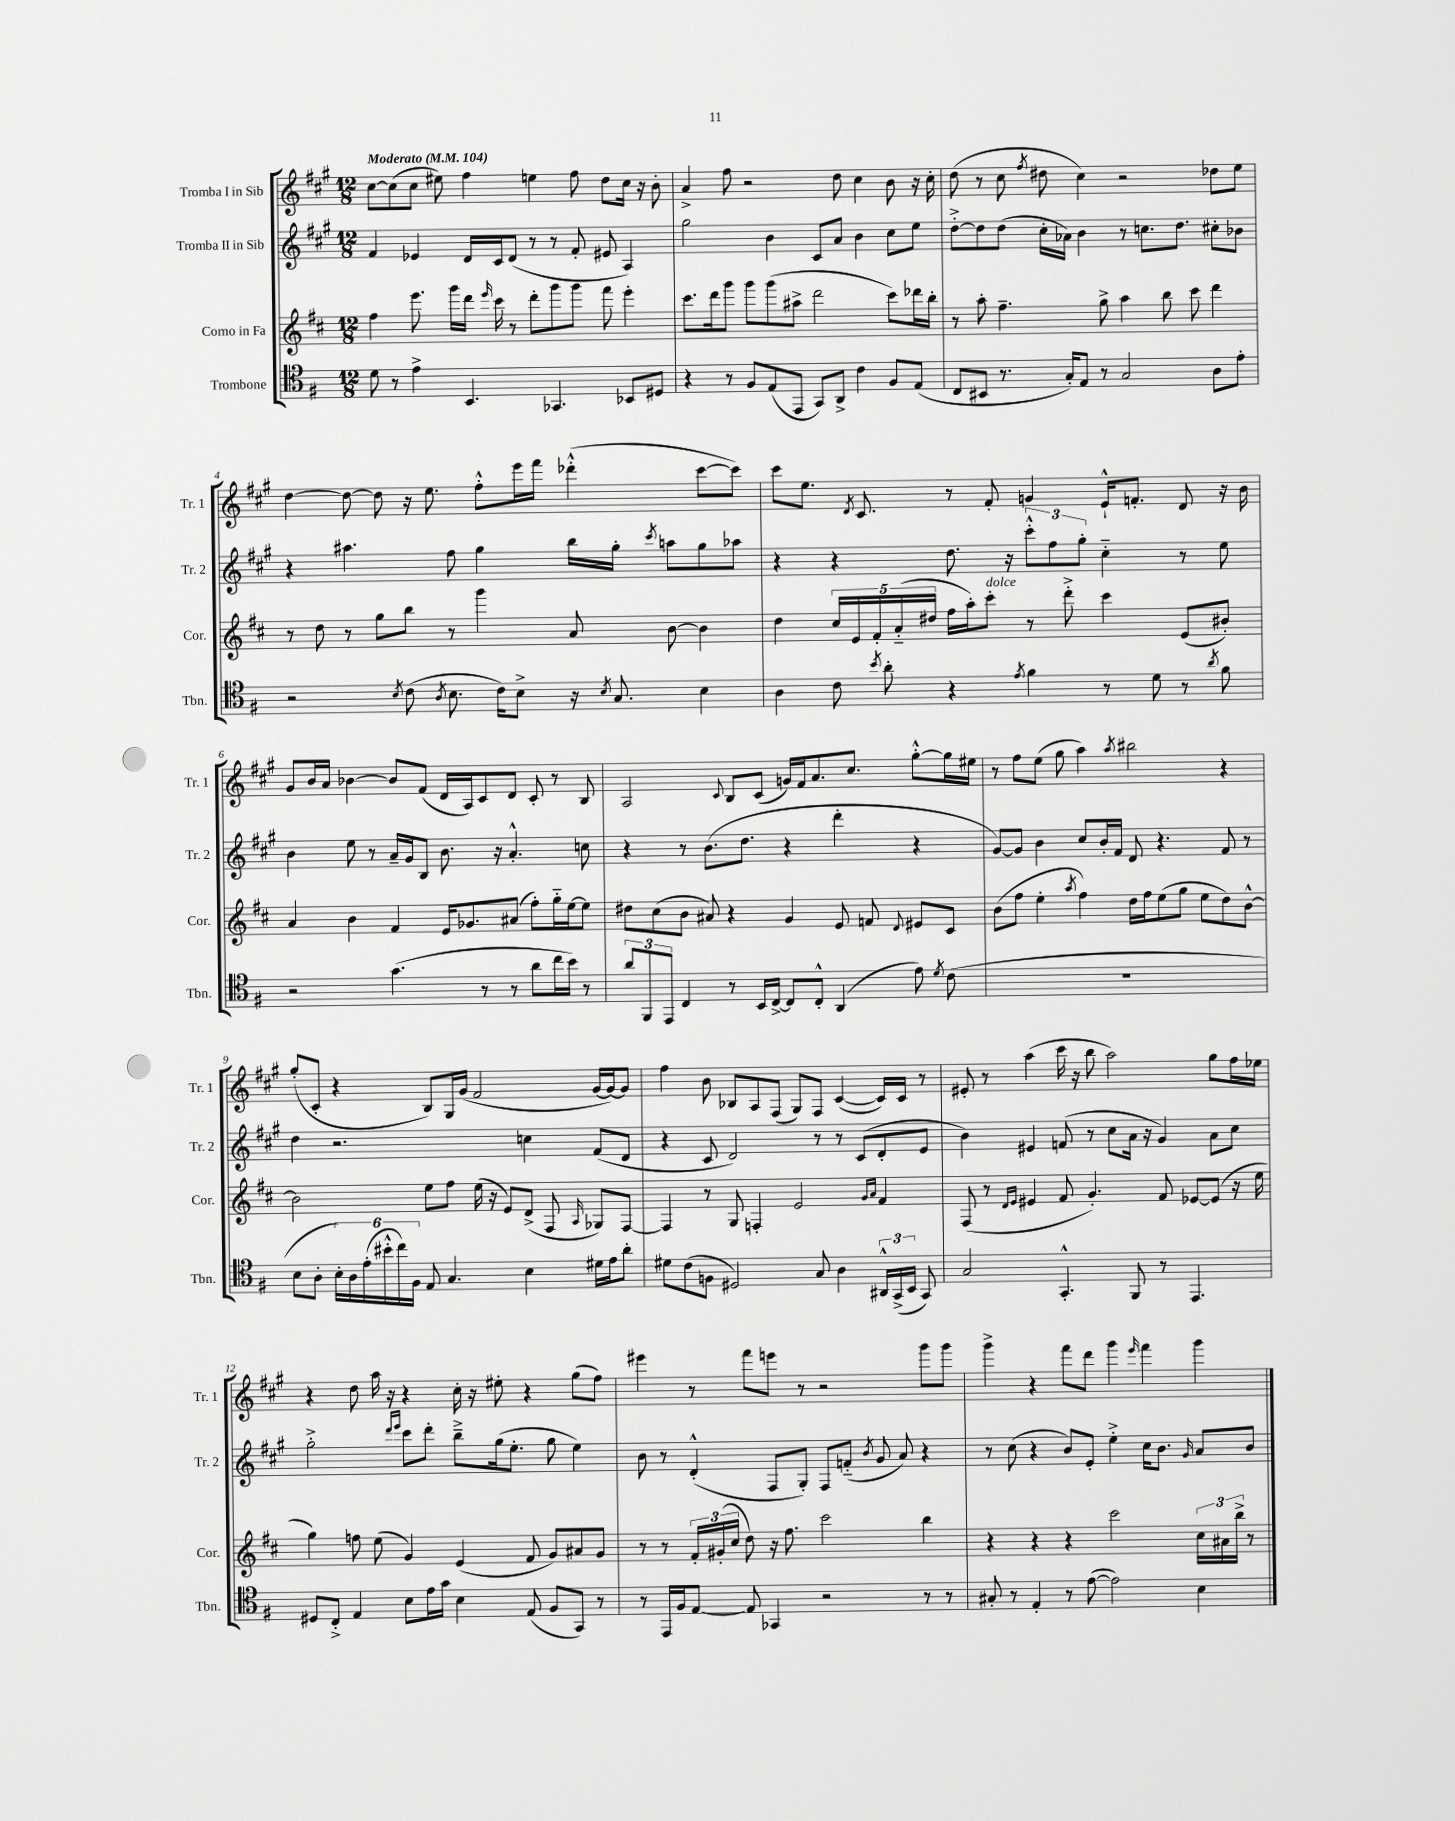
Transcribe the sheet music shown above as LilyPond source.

<<
\new StaffGroup <<
\new Staff = "s0" \with { instrumentName = "Tromba I in Sib" shortInstrumentName = "Tr. 1" } {
    \clef treble \key a \major \numericTimeSignature \time 12/8 \tempo "Moderato" 4 = 104
    \autoBeamOff cis''8[~ cis''8( cis''8] eis''8) fis''4 e''4 fis''8 d''8[ cis''16] r16 b'8-. |
    a'4-> fis''8 r2 d''8 cis''4 b'8 r16 cis''16-. |
    d''8( r8 cis''8 \acciaccatura { fis''8 } dis''8 cis''4) r2 des''8[ e''8] |
    d''4~ d''8~ d''8 r16 e''8. fis''8[-.-^ e'''16 fis'''16] des'''4-.-^( cis'''8[~ cis'''8]) |
    cis'''8[ e''8.] \acciaccatura { d'8 } cis'8. r8 fis'8-. g'4 e'16[-!-^ f'8.]-. d'8 r16 b'16 |
    gis'8[ b'16 a'16] bes'4~ bes'8[ fis'8]( d'16[ a16) cis'8 d'8] cis'8-. r8 b8 |
    a2 \appoggiatura { cis'8 } b8[ cis'8]( g'16[) fis'16 a'8. cis''8.] gis''8[~-.-^ gis''16 eis''16] |
    r8 fis''8[ e''8]( gis''8 a''4) \acciaccatura { a''8 } bis''2 r4 |
    gis''8[-.( cis'8]-. r4 b8[) gis16 gis'16]( fis'2 gis'16[~ gis'16~) gis'8] |
    fis''4 b'8 bes8[ a8 fis8]( gis8[) fis8] cis'4~( cis'16[) cis'16] r8 |
    eis'8-. r8 a''4( cis'''16 r16 b''8 a''2) gis''8[ fis''16 ees''16] |
    r4 d''8 a''16 r16 r4 cis''16-. r16 eis''8-. r4 gis''8[( fis''8]) |
    eis'''4 r8 fis'''8[ e'''8] r8 r2 gis'''8[ gis'''8] |
    gis'''4-> r4 fis'''8[ d'''8] gis'''4 \grace { e'''16 } fis'''4 gis'''4 \bar "|." |
}
\new Staff = "s1" \with { instrumentName = "Tromba II in Sib" shortInstrumentName = "Tr. 2" } {
    \clef treble \key a \major \numericTimeSignature \time 12/8
    \autoBeamOff fis'4 ees'4 d'16[ cis'16 d'8]( r8 r8 fis'8-. eis'8 a4) |
    gis''2 b'4 cis'8[ a'8] b'4 cis''8[ e''8] |
    d''8[~-.-> d''8 d''8]( cis''16[-. aes'16]) b'4 r8 c''8.[ d''8.] cis''8[-. bes'8] |
    r4 ais''4. fis''8 gis''4 b''16[ gis''16]-. \acciaccatura { cis'''8 } a''8[ gis''8 aes''8] |
    r4 r4 d''8. r16 \tuplet 3/2 { cis'''8[-.-^ fis''8 gis''8]-. } cis''4-_ r8 e''8 |
    b'4 e''8 r8 a'16[-- gis'16 b8] b'8. r16 a'4.-.-^ c''8 |
    r4 r8 b'8.[( d''8.] r4 d'''4-. r4 |
    gis'8[~) gis'8] b'4 cis''8[ b'16-. fis'16] d'8 r4. fis'8 r8 |
    d''4 r2. c''4 fis'8[( d'8] |
    r4 cis'8 d'2) r8 r8 cis'8[( d'8-. e'8] |
    b'4) eis'4 f'8( r8 cis''8[ a'16] r16 gis'4) a'8[ cis''8] |
    gis''2-.-> \grace { d'''16[ e'''16] } cis'''8[ d'''8]-. b''8[---> gis''16( e''8.]-. gis''8 e''4) |
    b'8 r8 d'4-.-^( fis8[ gis8]-.) fis8[ f'8]-_( \acciaccatura { b'8 } gis'8 a'8) r4 |
    r8 cis''8( r4 b'8[) e'8]-. e''4-.-> cis''16[ b'8.] \grace { gis'16 } a'8[ b'8] \bar "|." |
}
\new Staff = "s2" \with { instrumentName = "Corno in Fa" shortInstrumentName = "Cor." } {
    \clef treble \key d \major \numericTimeSignature \time 12/8
    \autoBeamOff fis''4 e'''8. g'''16[ d'''16] \grace { e'''16 } cis'''16 r8 d'''8[-. g'''8 g'''8] fis'''8 e'''4-. |
    cis'''8.[ d'''16 g'''8] g'''8[ g'''8( ais''8]-> d'''2 cis'''8[) des'''16 b''16]-. |
    r8 a''8-. fis''4.-- g''8-> a''4 b''8 cis'''8 d'''4 |
    r8 d''8 r8 g''8[ b''8] r8 g'''4 a'8 b'8~ b'4 |
    d''4 \tuplet 5/4 { cis''16[ e'16 fis'16-. a'16-_( dis''16] } fis''16[ a''16-.) cis'''8]-.^\markup { \italic "dolce" } r8 d'''8-.-> cis'''4 e'8[( bis'8]-.) |
    a'4 b'4 fis'4 e'16[ ges'8. ais'8]( fis''8[-.) g''16-_ e''16~ e''8] |
    dis''8[ cis''8( b'8] ais'8) r4 g'4 e'8 f'8 \appoggiatura { d'8 } eis'8[ cis'8] |
    b'8[( fis''8] e''4-. \acciaccatura { a''8 } fis''4) d''16[ fis''16 e''8( g''8] e''8[ d''8) b'8]~-^ |
    b'2 e''8[ fis''8] e''16( r16 e'8[) d'8]->( fis8 \grace { a16 } ges8[) fis8]~ |
    fis4 r8 g8 f4-. e'2 \grace { g'16[ a'16] } fis'4 |
    fis8( r8 \grace { d'16[ e'16] } eis'4 fis'8 g'4.-.) fis'8 ees'8[~ ees'8]( r16 e''16 |
    g''4) f''8 e''8( g'4) e'4( fis'8 g'8[) ais'8 g'8] |
    r8 r8 \tuplet 3/2 { fis'16[-. gis'16-.( cis''16] } d''8) r16 fis''8. cis'''2 b''4 |
    r4 r4 r4 cis'''2 \tuplet 3/2 { cis''16[ ais'16 b''16]-> } r8 \bar "|." |
}
\new Staff = "s3" \with { instrumentName = "Trombone" shortInstrumentName = "Tbn." } {
    \clef tenor \key g \major \numericTimeSignature \time 12/8
    \autoBeamOff d'8 r8 e'4-> b,4. ges,4. bes,8[ dis8] |
    r4 r8 fis8[ e8( e,8] g,8[) a,8]-> c'4 fis8[ e8]( |
    c8[ bis,8] r8. g16[-.) e8] r8 g2 a8[ e'8]-. |
    r2 \acciaccatura { b8 } c'8( \acciaccatura { a8 } b8. c'16[) b8]-> r16 \acciaccatura { b8 } g8. b4 |
    a4 c'8 \acciaccatura { b'8 } a'8-. r4 \acciaccatura { e'8 } fis'4 r8 d'8 r8 \acciaccatura { a'8 } fis'8 |
    r2 g'4.( r8 r8 a'8[ c''16 b'16]) r8 |
    \tuplet 3/2 { a'8[ fis,8 e,8] } c4 r8 b,16[ c16]~-> c8[ c8]-.-^ a,4( e'8) \acciaccatura { d'8 } c'8( |
    R1. |
    b8[ a8]-. \tuplet 6/4 { b16[-.) a16 e'16-.( bis'16-.-^ c''16) fis16] } e8 g4. b4 dis'16[ e'16 a'8]-. |
    dis'8[ c'8( f8] dis2) g8 a4 \tuplet 3/2 { ais,16[-^ g,16->( b,16] } g,8) |
    g2 g,4.-.-^ fis,8 r8 e,4. |
    dis8[ c8]-.-> e4 b8[ e'16 g'16] b4 e8( fis8[ g,8]) r8 |
    r8 e,16[ fis16 e8]~ e8 ges,4 r2 r8 r8 |
    gis8-. r8 e4-. r8 e'8~( e'2) b4 \bar "|." |
}
>>
>>
